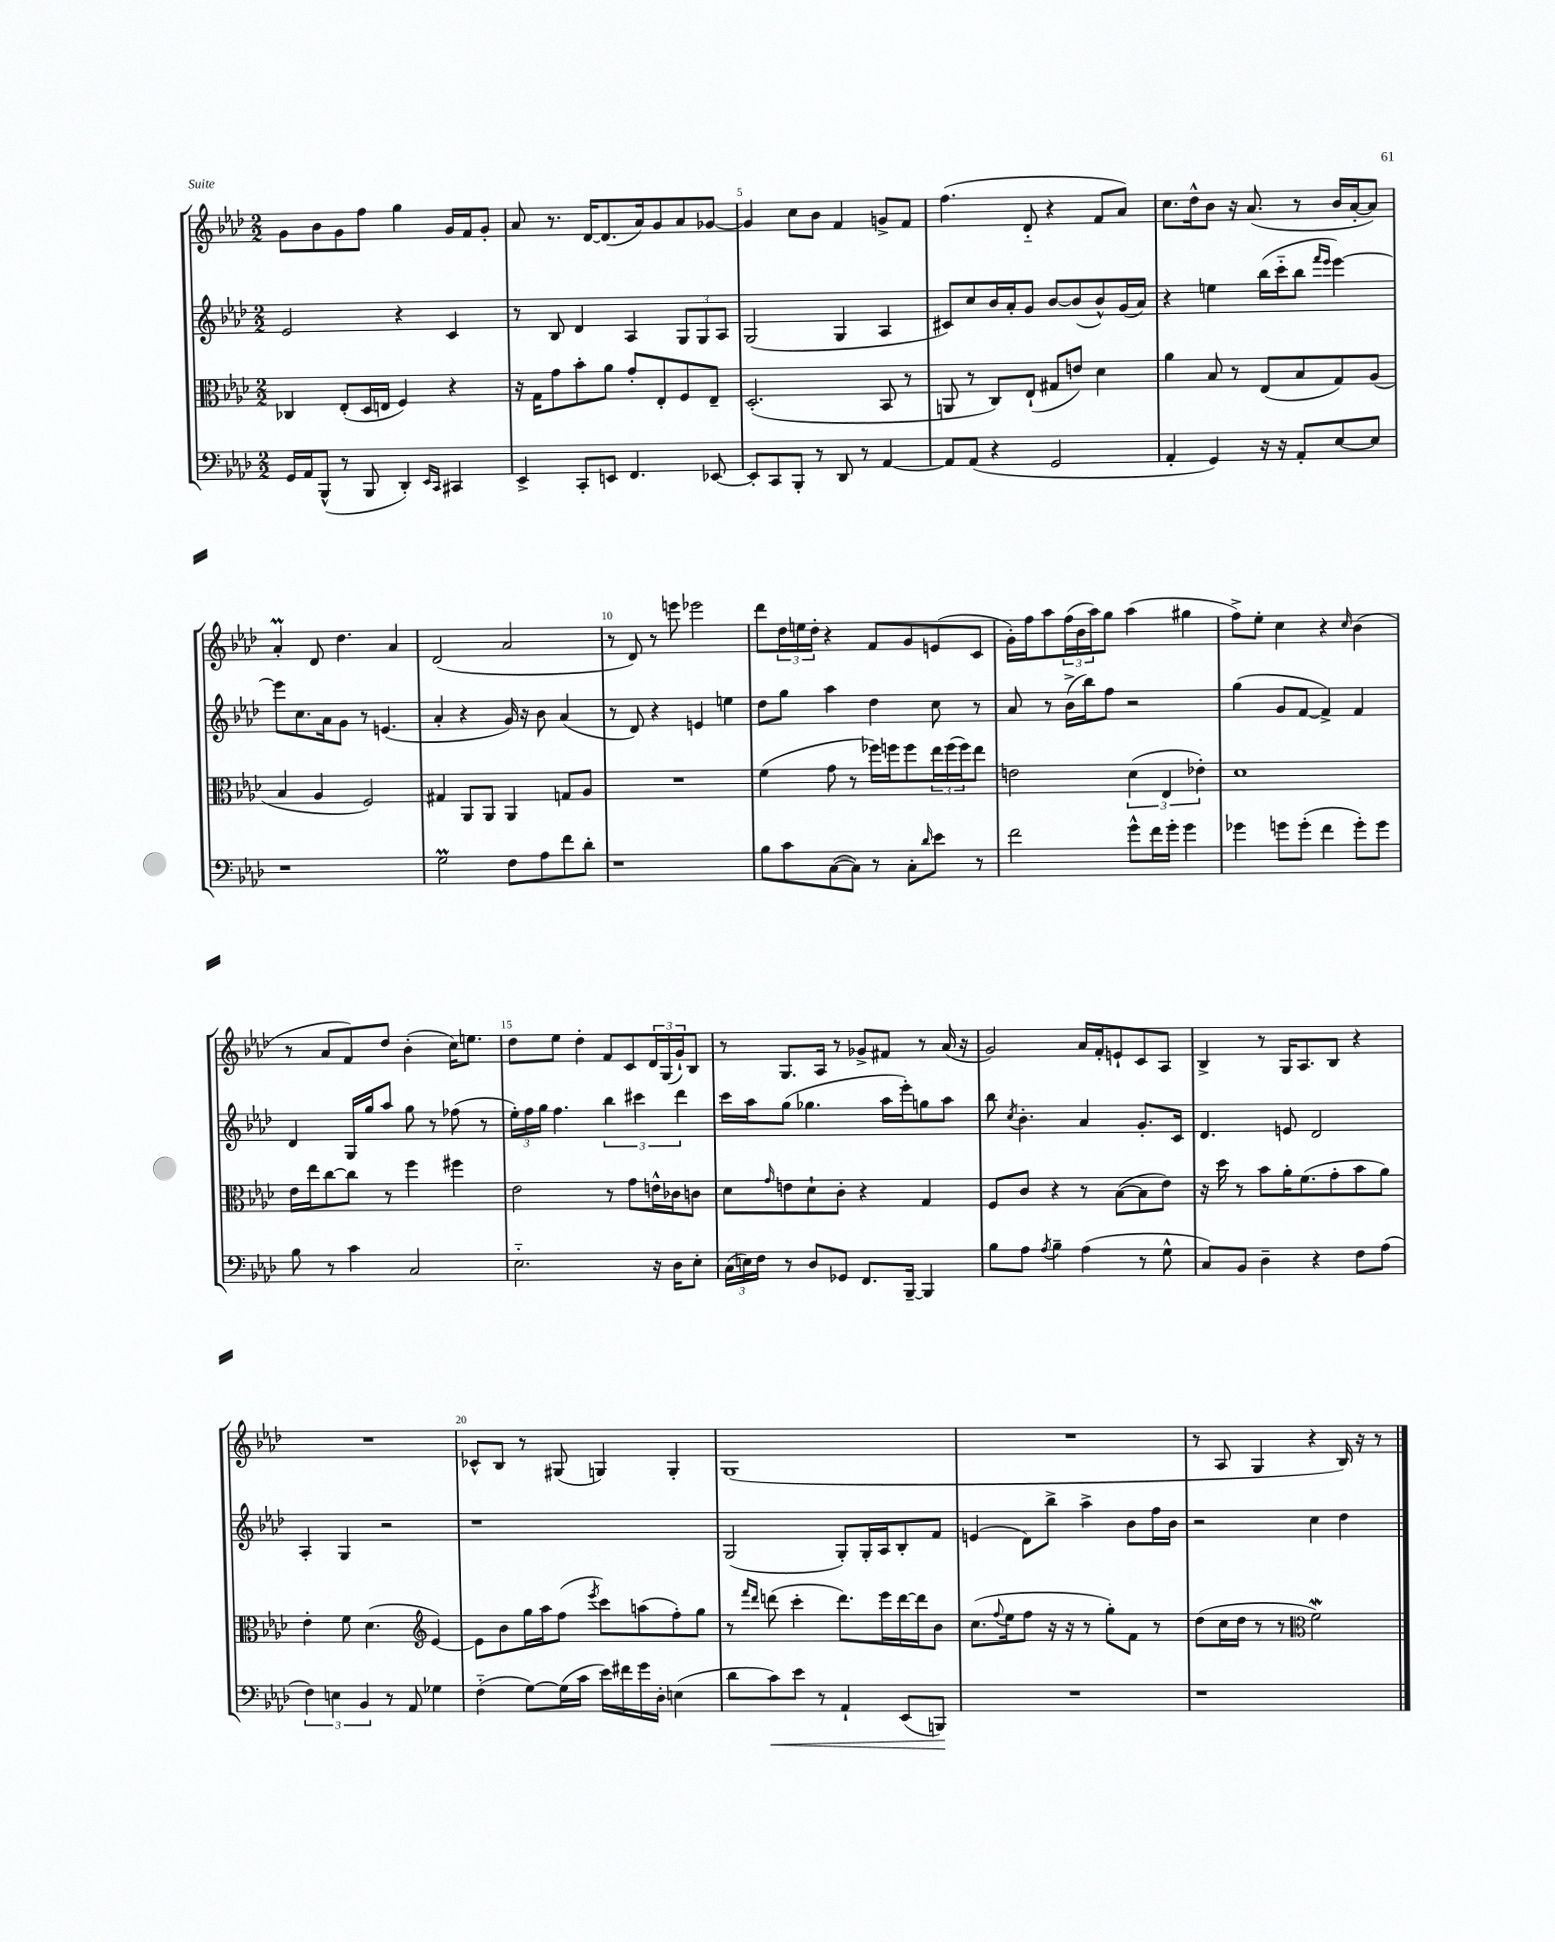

**kern	**dynam	**kern	**kern	**kern
*part4	*part4	*part3	*part2	*part1
*staff4	*staff4	*staff3	*staff2	*staff1
*clefF4	*	*clefC3	*clefG2	*clefG2
*k[b-e-a-d-]	*	*k[b-e-a-d-]	*k[b-e-a-d-]	*k[b-e-a-d-]
*M2/2	*	*M2/2	*M2/2	*M2/2
=3	=3	=3	=3	=3
16GG/LL	.	4C-X/	2e-/	8g\L
16AA-/J	.	.	.	.
(8BBB-^^/J	.	.	.	8b-\
8r	.	(8E-'/L	.	8g\
8BBB-/	.	16D-/L	.	8ff\J
.	.	16En/JJ	.	.
4DD-'/)	.	4F/)	4r	4gg\
16qqEE-/LL	.	.	.	.
16qqCC/JJ	.	.	.	.
4CC#X/	.	4r	4c/	16g/LL
.	.	.	.	16f/J
.	.	.	.	8g'/J
=4	=4	=4	=4	=4
4EE-^/	.	16r	8r	8a-/
.	.	16G\KL	.	.
.	.	8g\	8B-/	8.r
8CC'/L	.	8b-'\	4d-/	.
.	.	.	.	[16d-/KL
8EEn/J	.	8a-\J	.	(8.d-/]
4.FF/	.	8g'/L	4A-/	.
.	.	.	.	16a-/k)
.	.	8E-'/	.	8g/
.	.	8F/	12G/L	8a-/
.	.	.	12G/	.
[8EE-X/	.	8E-~/J	.	[8g-X/J
.	.	.	12A-/J	.
=5	=5	=5	=5	=5
8EE-'/L]	.	(2.D-'/	(2G/	4g-/]
8CC/	.	.	.	.
8BBB-'/J	.	.	.	8cc\L
8r	.	.	.	8b-\J
8DD-/	.	.	4G/	4f/
8r	.	.	.	.
[4AA-/	.	8BB-/	4A-/	8gn^/L
.	.	8r	.	8f/J
=6	=6	=6	=6	=6
8AA-/L]	.	8AAn/	8c#X/L)	(4.ff\
(8AA-/J	.	8r	8cc/	.
4r	.	8C/L)	16b-/L	.
.	.	.	16a-'/J	.
.	.	(8E-`/J	8g/J	8d-/
2GG/	.	8G#X/L	[8b-/L	4r
.	.	8en/J)	(8b-/]	.
.	.	4d-\	8b-^^/)	8f/L
.	.	.	(16g/L	8a-/J)
.	.	.	16a-/JJ)	.
=7	=7	=7	=7	=7
4AA-'/	.	4a-\	4r	8.cc\L
.	.	.	.	16dd-^^\k
4GG/)	.	8B-/	4een\	8b-\J
.	.	8r	.	16r
.	.	.	.	(8.a-/
16r	.	(8E-/L	(16bb-\LL	.
16r	.	.	16ccc\J	.
8AA-'/L	.	8B-/	8bb-\J	8r
.	.	.	16qqfff/LL	.
.	.	.	16qqeee-/JJ	.
[8E-/	.	8G/)	[4eee-\)	16b-/LL
.	.	.	.	[16a-'/J
8E-/J]	.	(8A-/J	.	8a-/J])
!!LO:LB:g=z
=8	=8	=8	=8	=8
1r	.	4B-/	8eee-\L]	4a-M'/
.	.	.	8.cc\	.
.	.	4A-/	.	8d-/
.	.	.	16a-\k	.
.	.	.	8g\J	4.dd-\
.	.	2F/)	8r	.
.	.	.	(4.en/	.
.	.	.	.	4a-/
=9	=9	=9	=9	=9
2Gm\	.	4G#X/	4a-'/	(2d-/
.	.	8AA-/L	4r	.
.	.	8AA-/J	.	.
8F\L	.	4AA-/	16g/)	2a-/
.	.	.	16r	.
8A-\	.	.	8b-\	.
8f\	.	8Gn/L	(4a-/	.
8d-'\J	.	8A-/J	.	.
=10	=10	=10	=10	=10
1r	.	1r	8r	8r
.	.	.	8d-/)	8d-/)
.	.	.	4r	8r
.	.	.	.	8eeen\
.	.	.	4en/	2eee-X\
.	.	.	4een\	.
=11	=11	=11	=11	=11
8B-\L	.	(4f\	8dd-\L	8ddd-\L
8c\	.	.	8gg\J	24dd-\L
.	.	.	.	24een\
.	.	.	.	24dd-'\JJ
([8C\	.	8g\	4aa-\	4r
8C\J])	.	8r	.	.
8r	.	16ff-X\LL)	4dd-\	8f/L
.	.	16ffn\J	.	.
8C'\L	.	8ff\	.	8g/
16qqd-/	.	.	.	.
8e-\J	.	24ee-\L	8cc\	(8en/
.	.	(24ff\	.	.
.	.	24ff\J)	.	.
8r	.	8ee-\J	8r	8c/J
=12	=12	=12	=12	=12
2f\	.	2en\	8a-/	16g'\LL)
.	.	.	.	16ff\J
.	.	.	8r	8aa-\
.	.	.	(16b-^\LL	(24ff\L
.	.	.	.	24b-\
.	.	.	16bb-\J)	.
.	.	.	.	24aa-\J)
.	.	.	8ff\J	8gg\J
8g^^\L	.	(6d-\	2r	(4aa-\
16f\L	.	.	.	.
.	.	6E-/	.	.
16g'\JJ	.	.	.	.
4g\	.	.	.	4gg#X\
.	.	6e-X'\)	.	.
=13	=13	=13	=13	=13
4g-X\	.	1d-	(4gg\	8ff^\L)
.	.	.	.	8ee-'\J
8gn\L	.	.	8g/L	4cc\
(8g'\J	.	.	[8f/J	.
4f\	.	.	4f^/])	4r
.	.	.	.	16qqcc/
8g'\L)	.	.	4f/	(4b-\
8g\J	.	.	.	.
!!LO:LB:g=z
=14	=14	=14	=14	=14
8B-\	.	16e-\LL	4d-/	8r
.	.	16ee-\J	.	.
8r	.	[8cc\	.	8a-/L
4c\	.	8cc\J]	16G/LL	8f/)
.	.	.	16gg/J	.
.	.	8r	8aa-/J	8dd-/J
2C/	.	4ff\	8gg\	(4b-'\
.	.	.	8r	.
.	.	4ff#X\	(8ff-X\	16cc\KL)
.	.	.	.	8.een\J
.	.	.	8r	.
=15	=15	=15	=15	=15
2.E-\	.	2e-\	24ee-'\LL)	8dd-\L
.	.	.	24ff\	.
.	.	.	24gg\JJ	.
.	.	.	4.ff\	8ee-\J
.	.	.	.	4dd-'\
.	.	8r	6bb-\	8f/L
.	.	8g\L	.	8c/
.	.	.	6ccc#X\	.
16r	.	16en^^\L	.	24d-/L
.	.	.	.	(24G/
16D-\KL	.	16c-X\J	.	.
.	.	.	6ddd-\	24g`/J)
8E-'\J	.	8cn\J	.	8B-/J
=16	=16	=16	=16	=16
(24C\LL	.	8d-\L	16ccc\LL	8r
24En\)	.	.	.	.
.	.	.	16aa-\J	.
24F\JJ	.	.	.	.
.	.	16qqg/	.	.
8r	.	8en\	(8gg\J	8.G/L
8D-/L	.	8d-`\	4.gg-X\	.
.	.	.	.	16A-/Jk
8GG-X/J	.	8c'\J	.	8r
8.FF/L	.	4r	.	8g-X^/L
.	.	.	16aa-\LL	8f#X/J
[16BBB-~/Jk	.	.	16eee-'\J)	.
4BBB-/]	.	4G/	8ggn\	8r
.	.	.	8aa-\J	(16a-/
.	.	.	.	16r
=17	=17	=17	=17	=17
8B-\L	.	8F/L	8bb-\	2g/)
.	.	.	8qcc/	.
8A-\J	.	8c/J	4.b-'\	.
8qA-/	.	.	.	.
4B-~\	.	4r	.	.
(4A-\	.	8r	4a-/	16a-/LL
.	.	.	.	16f'/J
.	.	([8B-\L	.	8en`/
8r	.	8B-\]	8.g'/L	8c/
8G^^\	.	8e-\J)	.	8A-/J
.	.	.	16c/Jk	.
=18	=18	=18	=18	=18
8C/L)	.	16r	4.d-/	4B-^/
.	.	16dd-\	.	.
8BB-/J	.	8r	.	.
4D-~\	.	8b-\L	.	8r
.	.	16a-'\K	8en/	16G/KL
.	.	(8.f\	.	8.A-/
4r	.	.	2d-/	.
.	.	8g'\	.	8B-/J
8F\L	.	8b-\	.	4r
(8A-\J	.	8a-\J)	.	.
!!LO:LB:g=z
=19	=19	=19	=19	=19
6F\)	.	4e-'\	4A-'/	1r
6En\	.	.	.	.
.	.	8f\	4G/	.
6BB-/	.	.	.	.
.	.	(4.d-\	.	.
8r	.	.	2r	.
8AA-/	.	.	.	.
*	*	*clefG2	*	*
4G-X\	.	[4e-/)	.	.
=20	=20	=20	=20	=20
(4F\	.	8e-\L]	1r	8c-X^^/L
.	.	8b-\	.	8B-/J
[8G\L)	.	16gg\L	.	8r
.	.	16aa-\J	.	.
(16G\L]	.	(8ff\J	.	(8G#X/
16c\JJ	.	.	.	.
.	.	8qeee-/	.	.
16e-\LL)	.	8ccc\L)	.	4Gn/)
16f#X\	.	.	.	.
16g\	.	(8aan\	.	.
16D-'\JJ	.	.	.	.
(4En\	.	8ff'\)	.	4G'/
.	.	8gg\J	.	.
=21	=21	=21	=21	=21
8d-\L	.	8r	(2G/	(1G
.	.	16qqfff/LL	.	.
.	.	16qqddd-/JJ	.	.
!	!LO:HP:b	!	!	!
8c\)	<	(8dddn\	.	.
8e-\J	.	4ccc'\	.	.
8r	.	.	.	.
4AA-`/	.	8.ddd\L)	8G'/L)	.
.	.	.	16G'/L	.
.	.	16eee-\L	16A-/J	.
(8EE-/L	.	[16ddd\	8B-'/	.
.	.	16ddd\J]	.	.
8BBBn/J)	.	8b-\J	8f/J	.
.	[	.	.	.
=22	=22	=22	=22	=22
1r	.	(8.cc\L	(4en/	1r
.	.	8qqff/	.	.
.	.	16ee-\k	.	.
.	.	8ff\J	8d-\L)	.
.	.	16r	8bb-^\J	.
.	.	16r	.	.
.	.	8r	4aa-^\	.
.	.	8gg'\L)	.	.
.	.	8f\J	8b-\L	.
.	.	8r	16ff\L	.
.	.	.	16b-\JJ	.
=23	=23	=23	=23	=23
1r	.	(8dd-\L	2r	8r
.	.	16cc\L	.	8A-/
.	.	16dd-\JJ	.	.
.	.	8r	.	4G/
.	.	8r	.	.
*	*	*clefC3	*	*
.	.	2fW\)	4cc\	4r
.	.	.	4dd-\	16B-/)
.	.	.	.	16r
.	.	.	.	8r
==	==	==	==	==
*-	*-	*-	*-	*-
